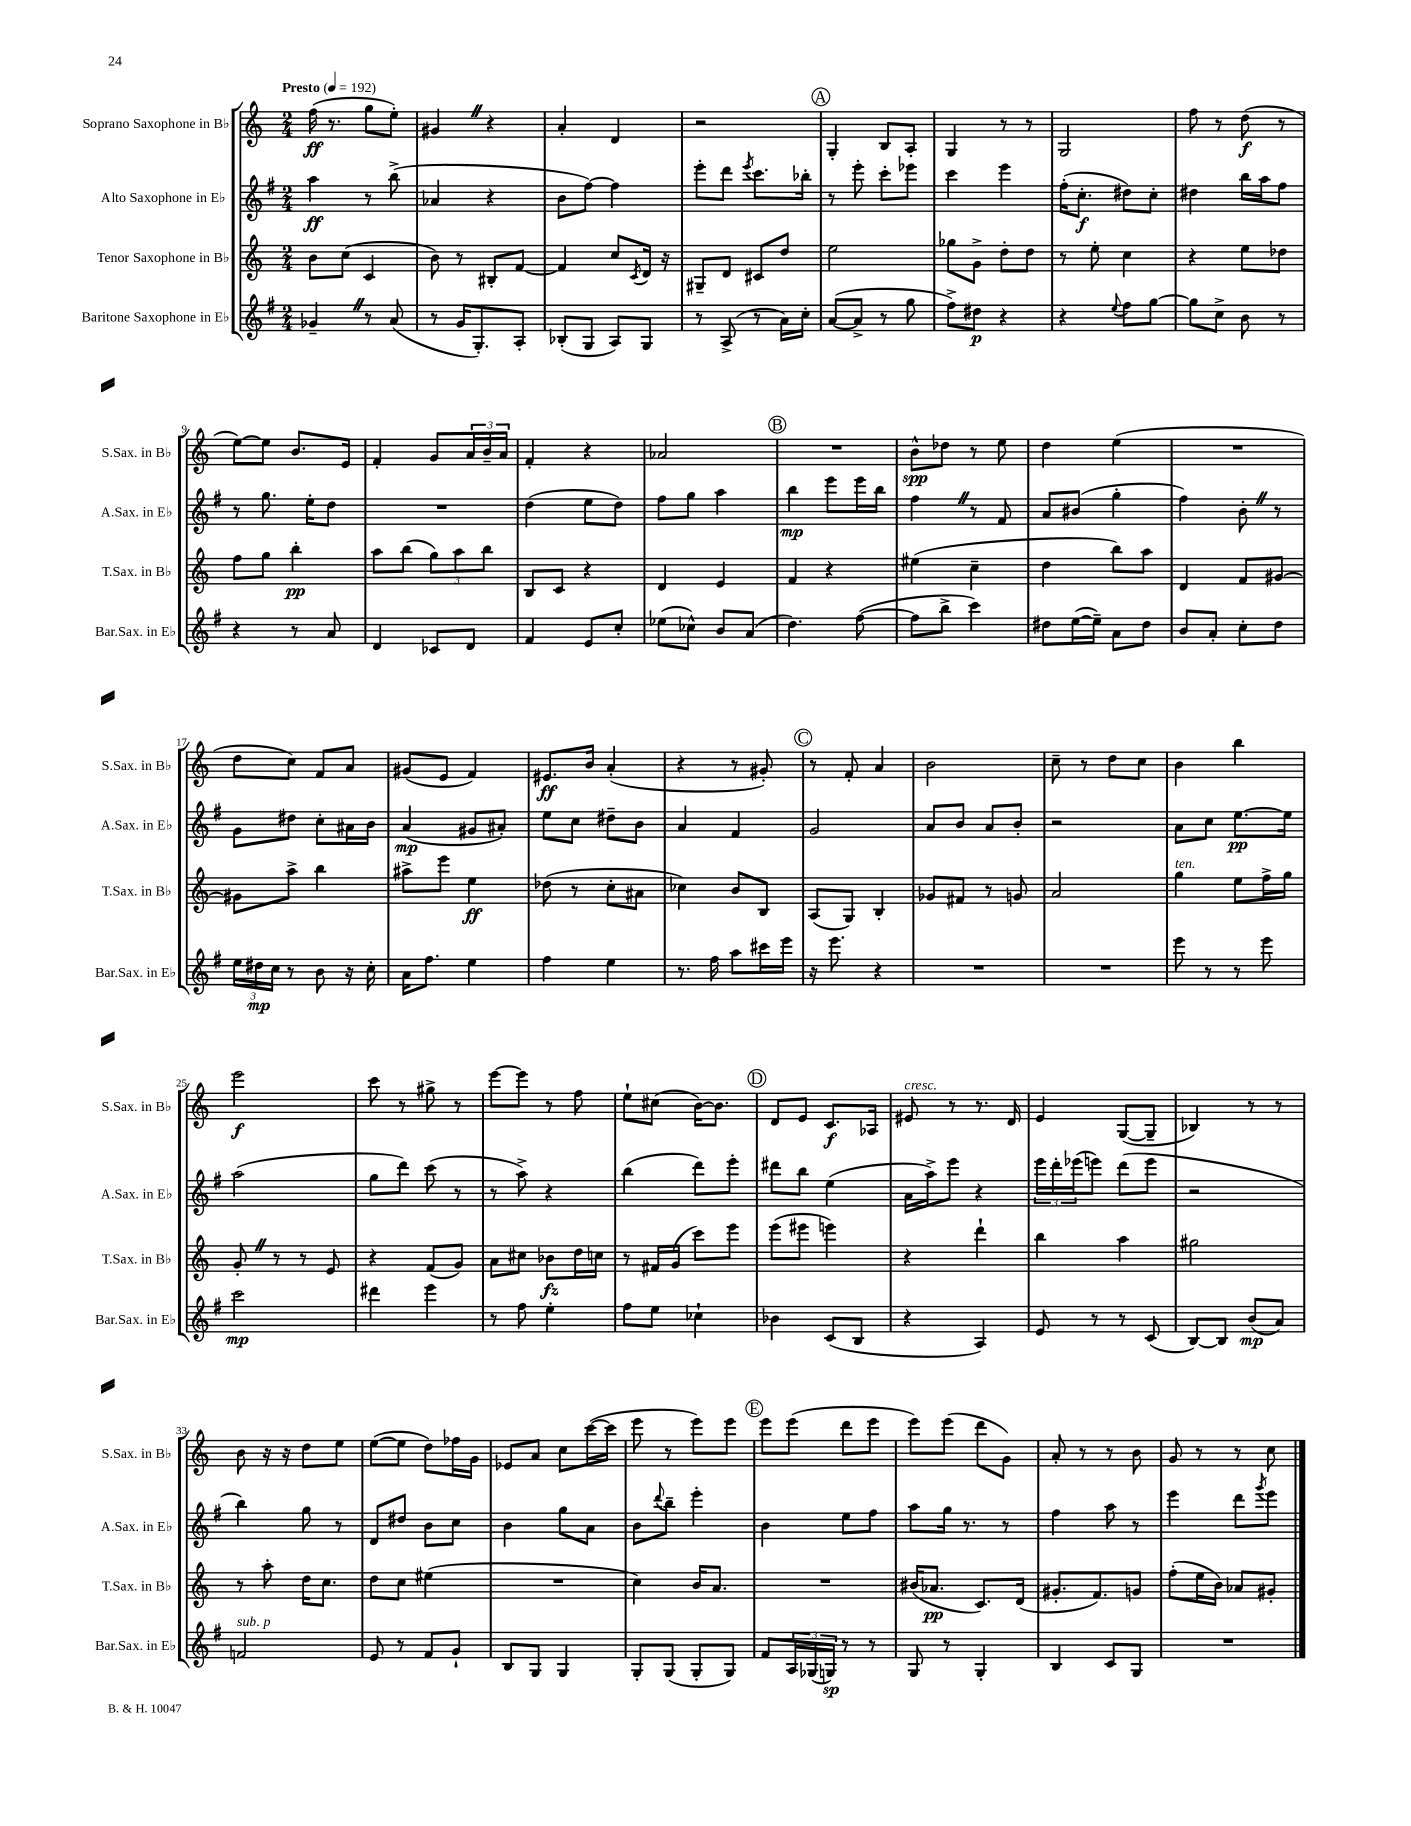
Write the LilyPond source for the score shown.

<<
\new StaffGroup <<
\new Staff = "s0" \with { instrumentName = "Soprano Saxophone in Bb" shortInstrumentName = "S.Sax. in Bb" } {
    \clef treble \key c \major \numericTimeSignature \time 2/4 \tempo "Presto" 4 = 192
    f''16\ff( r8. g''8 e''8-.) |
    gis'4 \once \override BreathingSign.text = \markup { \musicglyph "scripts.caesura.straight" } \breathe r4 |
    a'4-. d'4 |
    r2 |
    \mark \markup { \circle "A" } g4-. b8 a8-. |
    g4 r8 r8 |
    g2 |
    f''8 r8 d''8\f( r8 |
    e''8~) e''8 b'8. e'16 |
    f'4-. g'8 \tuplet 3/2 { a'16 b'16-- a'16 } |
    f'4-. r4 |
    aes'2 |
    \mark \markup { \circle "B" } R2 |
    b'8-^\spp des''8 r8 e''8 |
    d''4 e''4( |
    R2 |
    d''8 c''8) f'8 a'8 |
    gis'8( e'8 f'4) |
    eis'8.\ff b'16 a'4-.( |
    r4 r8 gis'8-.) |
    \mark \markup { \circle "C" } r8 f'8-. a'4 |
    b'2 |
    c''8-- r8 d''8 c''8 |
    b'4 b''4 |
    e'''2\f |
    c'''8 r8 gis''8-> r8 |
    e'''8~ e'''8 r8 f''8 |
    e''8-! cis''8( b'16~) b'8. |
    \mark \markup { \circle "D" } d'8 e'8 c'8.\f aes16 |
    eis'8^\markup { \italic "cresc." } r8 r8. d'16 |
    e'4 g8~( g8-- |
    bes4) r8 r8 |
    b'8 r16 r16 d''8 e''8 |
    e''8~( e''8 d''8) fes''16 g'16 |
    ees'8 a'8 c''8 c'''16~( c'''16 |
    e'''8 r8 e'''8) e'''8 |
    \mark \markup { \circle "E" } e'''8 e'''8( d'''8 e'''8 |
    e'''8) e'''8( d'''8 g'8) |
    a'8-. r8 r8 b'8 |
    g'8 r8 r8 c''8 \bar "|." |
}
\new Staff = "s1" \with { instrumentName = "Alto Saxophone in Eb" shortInstrumentName = "A.Sax. in Eb" } {
    \clef treble \key g \major \numericTimeSignature \time 2/4
    a''4\ff r8 b''8->( |
    aes'4 r4 |
    b'8 fis''8~) fis''4 |
    e'''8-. d'''8 \acciaccatura { e'''8 } c'''8. bes''16-. |
    \mark \markup { \circle "A" } r8 e'''8-. c'''8-. ees'''8 |
    c'''4 e'''4 |
    fis''16-.( c''8.-.\f dis''8) c''8-. |
    dis''4 b''16 a''16 fis''8 |
    r8 g''8. e''16-. d''8 |
    R2 |
    d''4( e''8 d''8) |
    fis''8 g''8 a''4 |
    \mark \markup { \circle "B" } b''4\mp e'''8 e'''16 b''16 |
    fis''4 \once \override BreathingSign.text = \markup { \musicglyph "scripts.caesura.straight" } \breathe r8 fis'8 |
    a'8 bis'8( g''4-. |
    fis''4) b'8-. \once \override BreathingSign.text = \markup { \musicglyph "scripts.caesura.straight" } \breathe r8 |
    g'8 dis''8 c''8-. ais'16 b'16 |
    a'4\mp( gis'8 ais'8-.) |
    e''8 c''8 dis''8-- b'8 |
    a'4 fis'4 |
    \mark \markup { \circle "C" } g'2 |
    a'8 b'8 a'8 b'8-. |
    r2 |
    a'8 c''8 e''8.~\pp e''16 |
    a''2( |
    g''8 d'''8) c'''8( r8 |
    r8 a''8->) r4 |
    b''4( d'''8) e'''8-. |
    \mark \markup { \circle "D" } dis'''8 b''8 e''4( |
    a'16 a''16->) e'''8 r4 |
    \tuplet 3/2 { e'''16 d'''16-. ees'''16( } e'''8) d'''8( e'''8 |
    r2 |
    b''4) g''8 r8 |
    d'8 dis''8 b'8 c''8 |
    b'4 g''8 a'8 |
    b'8 \appoggiatura { d'''8 } b''8-- e'''4-. |
    \mark \markup { \circle "E" } b'4 e''8 fis''8 |
    a''8 g''16 r8. r8 |
    fis''4 a''8 r8 |
    e'''4 d'''8 \acciaccatura { g'''8 } e'''8 \bar "|." |
}
\new Staff = "s2" \with { instrumentName = "Tenor Saxophone in Bb" shortInstrumentName = "T.Sax. in Bb" } {
    \clef treble \key c \major \numericTimeSignature \time 2/4
    b'8 c''8( c'4 |
    b'8) r8 bis8-. f'8~ |
    f'4 c''8 \acciaccatura { c'8 } d'16 r16 |
    gis8-- d'8 cis'8 d''8 |
    \mark \markup { \circle "A" } e''2 |
    ges''8 g'8-> d''8-. d''8 |
    r8 e''8-. c''4 |
    r4 e''8 des''8 |
    f''8 g''8 b''4-.\pp |
    a''8 b''8( \tuplet 3/2 { g''8) a''8 b''8 } |
    b8 c'8 r4 |
    d'4 e'4 |
    \mark \markup { \circle "B" } f'4 r4 |
    eis''4( c''4-- |
    d''4 b''8) a''8 |
    d'4 f'8 gis'8~ |
    gis'8 a''8-> b''4 |
    ais''8-> e'''8 e''4\ff |
    des''8( r8 c''8-. ais'8 |
    ces''4) b'8 b8 |
    \mark \markup { \circle "C" } a8( g8) b4-. |
    ges'8 fis'8 r8 g'8 |
    a'2 |
    g''4^\markup { \italic "ten." } e''8 f''16-> g''16 |
    g'8-. \once \override BreathingSign.text = \markup { \musicglyph "scripts.caesura.straight" } \breathe r8 r8 e'8 |
    r4 f'8( g'8) |
    a'8 cis''8 bes'8\fz d''16 c''16 |
    r8 fis'16 g'16( c'''8) e'''8 |
    \mark \markup { \circle "D" } e'''8( eis'''8 e'''4) |
    r4 d'''4-! |
    b''4 a''4 |
    gis''2 |
    r8 a''8-. d''16 c''8. |
    d''8 c''8 eis''4( |
    R2 |
    c''4) b'16 a'8. |
    \mark \markup { \circle "E" } R2 |
    bis'16( aes'8.\pp c'8.) d'16( |
    gis'8.-. f'8.) g'8 |
    f''8-.( e''16 b'16) aes'8 gis'8-. \bar "|." |
}
\new Staff = "s3" \with { instrumentName = "Baritone Saxophone in Eb" shortInstrumentName = "Bar.Sax. in Eb" } {
    \clef treble \key g \major \numericTimeSignature \time 2/4
    ges'4-- \once \override BreathingSign.text = \markup { \musicglyph "scripts.caesura.straight" } \breathe r8 a'8( |
    r8 g'16 g8.-.) a8-. |
    bes8-.( g8 a8) g8 |
    r8 a8->( r8 a'16) c''16-. |
    \mark \markup { \circle "A" } a'8~( a'8-> r8 g''8 |
    fis''8->) dis''8\p r4 |
    r4 \appoggiatura { e''8 } fis''8 g''8~ |
    g''8 c''8-> b'8 r8 |
    r4 r8 a'8 |
    d'4 ces'8 d'8 |
    fis'4 e'8 c''8-. |
    ees''8( ces''8-^) b'8 a'8( |
    \mark \markup { \circle "B" } d''4.) fis''8~( |
    fis''8 b''8-> c'''4) |
    dis''8 e''16~( e''16--) a'8 dis''8 |
    b'8 a'8-. c''8-. d''8 |
    \tuplet 3/2 { e''16 dis''16\mp c''16 } r8 b'8 r16 c''16-. |
    a'16 fis''8. e''4 |
    fis''4 e''4 |
    r8. fis''16 a''8 cis'''16 e'''16 |
    \mark \markup { \circle "C" } r16 e'''8. r4 |
    R2 |
    R2 |
    e'''8 r8 r8 e'''8 |
    c'''2\mp |
    dis'''4 e'''4 |
    r8 fis''8 e''4-. |
    fis''8 e''8 ces''4-! |
    \mark \markup { \circle "D" } bes'4 c'8( b8 |
    r4 a4) |
    e'8 r8 r8 c'8( |
    b8~) b8 b'8\mp( a'8) |
    f'2^\markup { \italic "sub. p" } |
    e'8 r8 fis'8 g'8-! |
    b8 g8 g4 |
    g8-. g8( g8-. g8) |
    \mark \markup { \circle "E" } fis'8 \tuplet 3/2 { a16 ges16( g16\sp) } r8 r8 |
    g8 r8 g4-. |
    b4 c'8 g8 |
    R2 \bar "|." |
}
>>
>>
